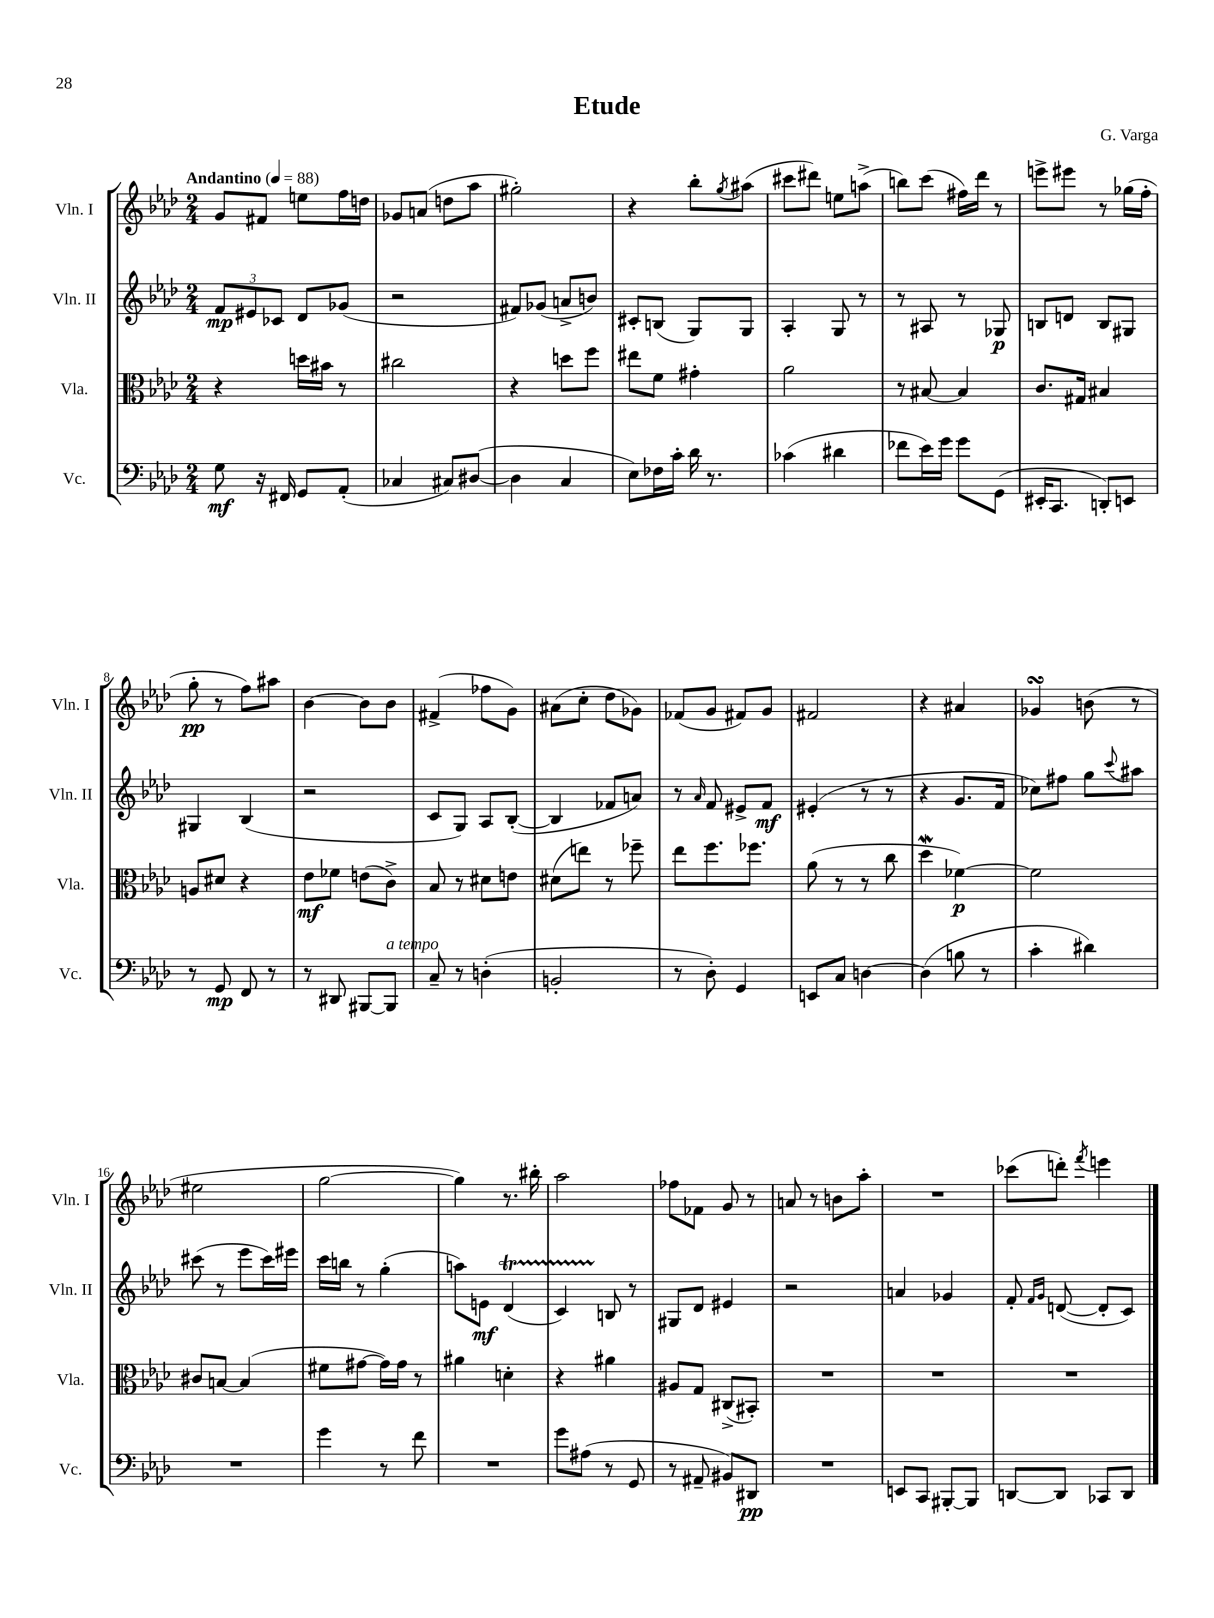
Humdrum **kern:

**kern	**kern	**kern	**kern
*staff4	*staff3	*staff2	*staff1
*clefF4	*clefC3	*clefG2	*clefG2
*k[b-e-a-d-]	*k[b-e-a-d-]	*k[b-e-a-d-]	*k[b-e-a-d-]
*M2/4	*M2/4	*M2/4	*M2/4
*MM88	*MM88	*MM88	*MM88
8G	4r	12f	8g
.	.	12e#	.
16r	.	.	8f#
.	.	12c-	.
16FF#	.	.	.
8GG	16dd	8d-	8ee
.	16b#	.	.
(8AA-'	8r	(8g-	16ff
.	.	.	16dd
=	=	=	=
4C-	2cc#	2r	8g-
.	.	.	(8a
8C#)	.	.	8dd
([8D#	.	.	8aa-
=	=	=	=
4D#]	4r	8f#)	2gg#')
.	.	(8g-	.
4C	8dd	8a^	.
.	8ff	8b)	.
=	=	=	=
8E-)	8ee#	8c#'	4r
16F-	8f	(8B	.
16c'	.	.	.
16d-	4g#'	8G)	8bb-'
8.r	.	.	.
.	.	.	8qgg
.	.	8G	(8aa#
=	=	=	=
(4c-	2a-	4A-'	8ccc#
.	.	.	8ddd#)
4d#	.	8G	8ee
.	.	8r	(8aa^
=	=	=	=
8f-	8r	8r	8bb)
16e-)	[8B#	8A#	(8ccc
16g	.	.	.
8g	4B#]	8r	16ff#)
.	.	.	16ddd-
(8GG	.	8G-	8r
=	=	=	=
16EE#'	8.c	8B	8eee^
8.CC	.	.	.
.	.	8d	8eee#
.	16G#	.	.
8DD')	4B#	8B	8r
8EE	.	8G#	(16gg-
.	.	.	16ff'
=	=	=	=
8r	8A	4G#	8gg'
8GG	8d#	.	8r
8FF	4r	(4B-	8ff)
8r	.	.	8aa#
=	=	=	=
8r	8e-	2r	[4b-
8DD#	8f-	.	.
[8BBB#	(8e	.	8b-]
8BBB#]	8c^)	.	8b-
=	=	=	=
8C~	8B-	8c	(4f#^
8r	8r	8G)	.
(4D'	8d#	8A-	8ff-
.	8e	([8B-'	8g)
=	=	=	=
2BB'	(8d#	4B-]	(8a#
.	8ee)	.	8cc'
.	8r	8f-	8dd-
.	8ff-~	8a)	8g-)
=	=	=	=
8r	8ee-	8r	(8f-
.	.	16qqa-	.
8D-')	8.ff	8f	8g
4GG	.	8e#^	8f#)
.	8.ff-	.	.
.	.	8f	8g
=	=	=	=
8EE	(8a-	(4e#'	2f#
8C	8r	.	.
[4D	8r	8r	.
.	8cc	8r	.
=	=	=	=
(4D]	4dd-	4r	4r
8B	[4f-)	8.g	4a#
8r	.	.	.
.	.	16f	.
=	=	=	=
4c'	2f-]	8cc-)	4g-
.	.	8ff#	.
4d#)	.	8gg	(8b
.	.	8qqccc	.
.	.	8aa#	8r
=	=	=	=
2r	8c#	(8ccc#	2ee#
.	[8B	8r	.
.	(4B]	8eee-	.
.	.	16ccc#)	.
.	.	16eee#	.
=	=	=	=
4g	8f#	16ccc	[2gg
.	.	16bb	.
.	[8g#	8r	.
8r	16g#])	(4gg'	.
.	16g#	.	.
8f	8r	.	.
=	=	=	=
2r	4a#	8aa)	4gg])
.	.	8e	.
.	4d'	(4d-	8.r
.	.	.	16bb#'
=	=	=	=
8g	4r	4c)	2aa-
(8A#	.	.	.
8r	4a#	8B	.
8GG	.	8r	.
=	=	=	=
8r	8A#	8G#	8ff-
8AA#~	8G	8d-	8f-
8BB#)	(8C#^	4e#	8g
8DD#	8BB#')	.	8r
=	=	=	=
2r	2r	2r	8a
.	.	.	8r
.	.	.	8b
.	.	.	8aa-'
=	=	=	=
8EE	2r	4a	2r
8CC	.	.	.
[8BBB#'	.	4g-	.
8BBB#]	.	.	.
=	=	=	=
[8DD	2r	8f'	(8ccc-
.	.	16qqf	.
.	.	16qqg	.
8DD]	.	([8d	8ddd')
.	.	.	8qfff
8CC-	.	8d']	4eee
8DD	.	8c)	.
==	==	==	==
*-	*-	*-	*-
